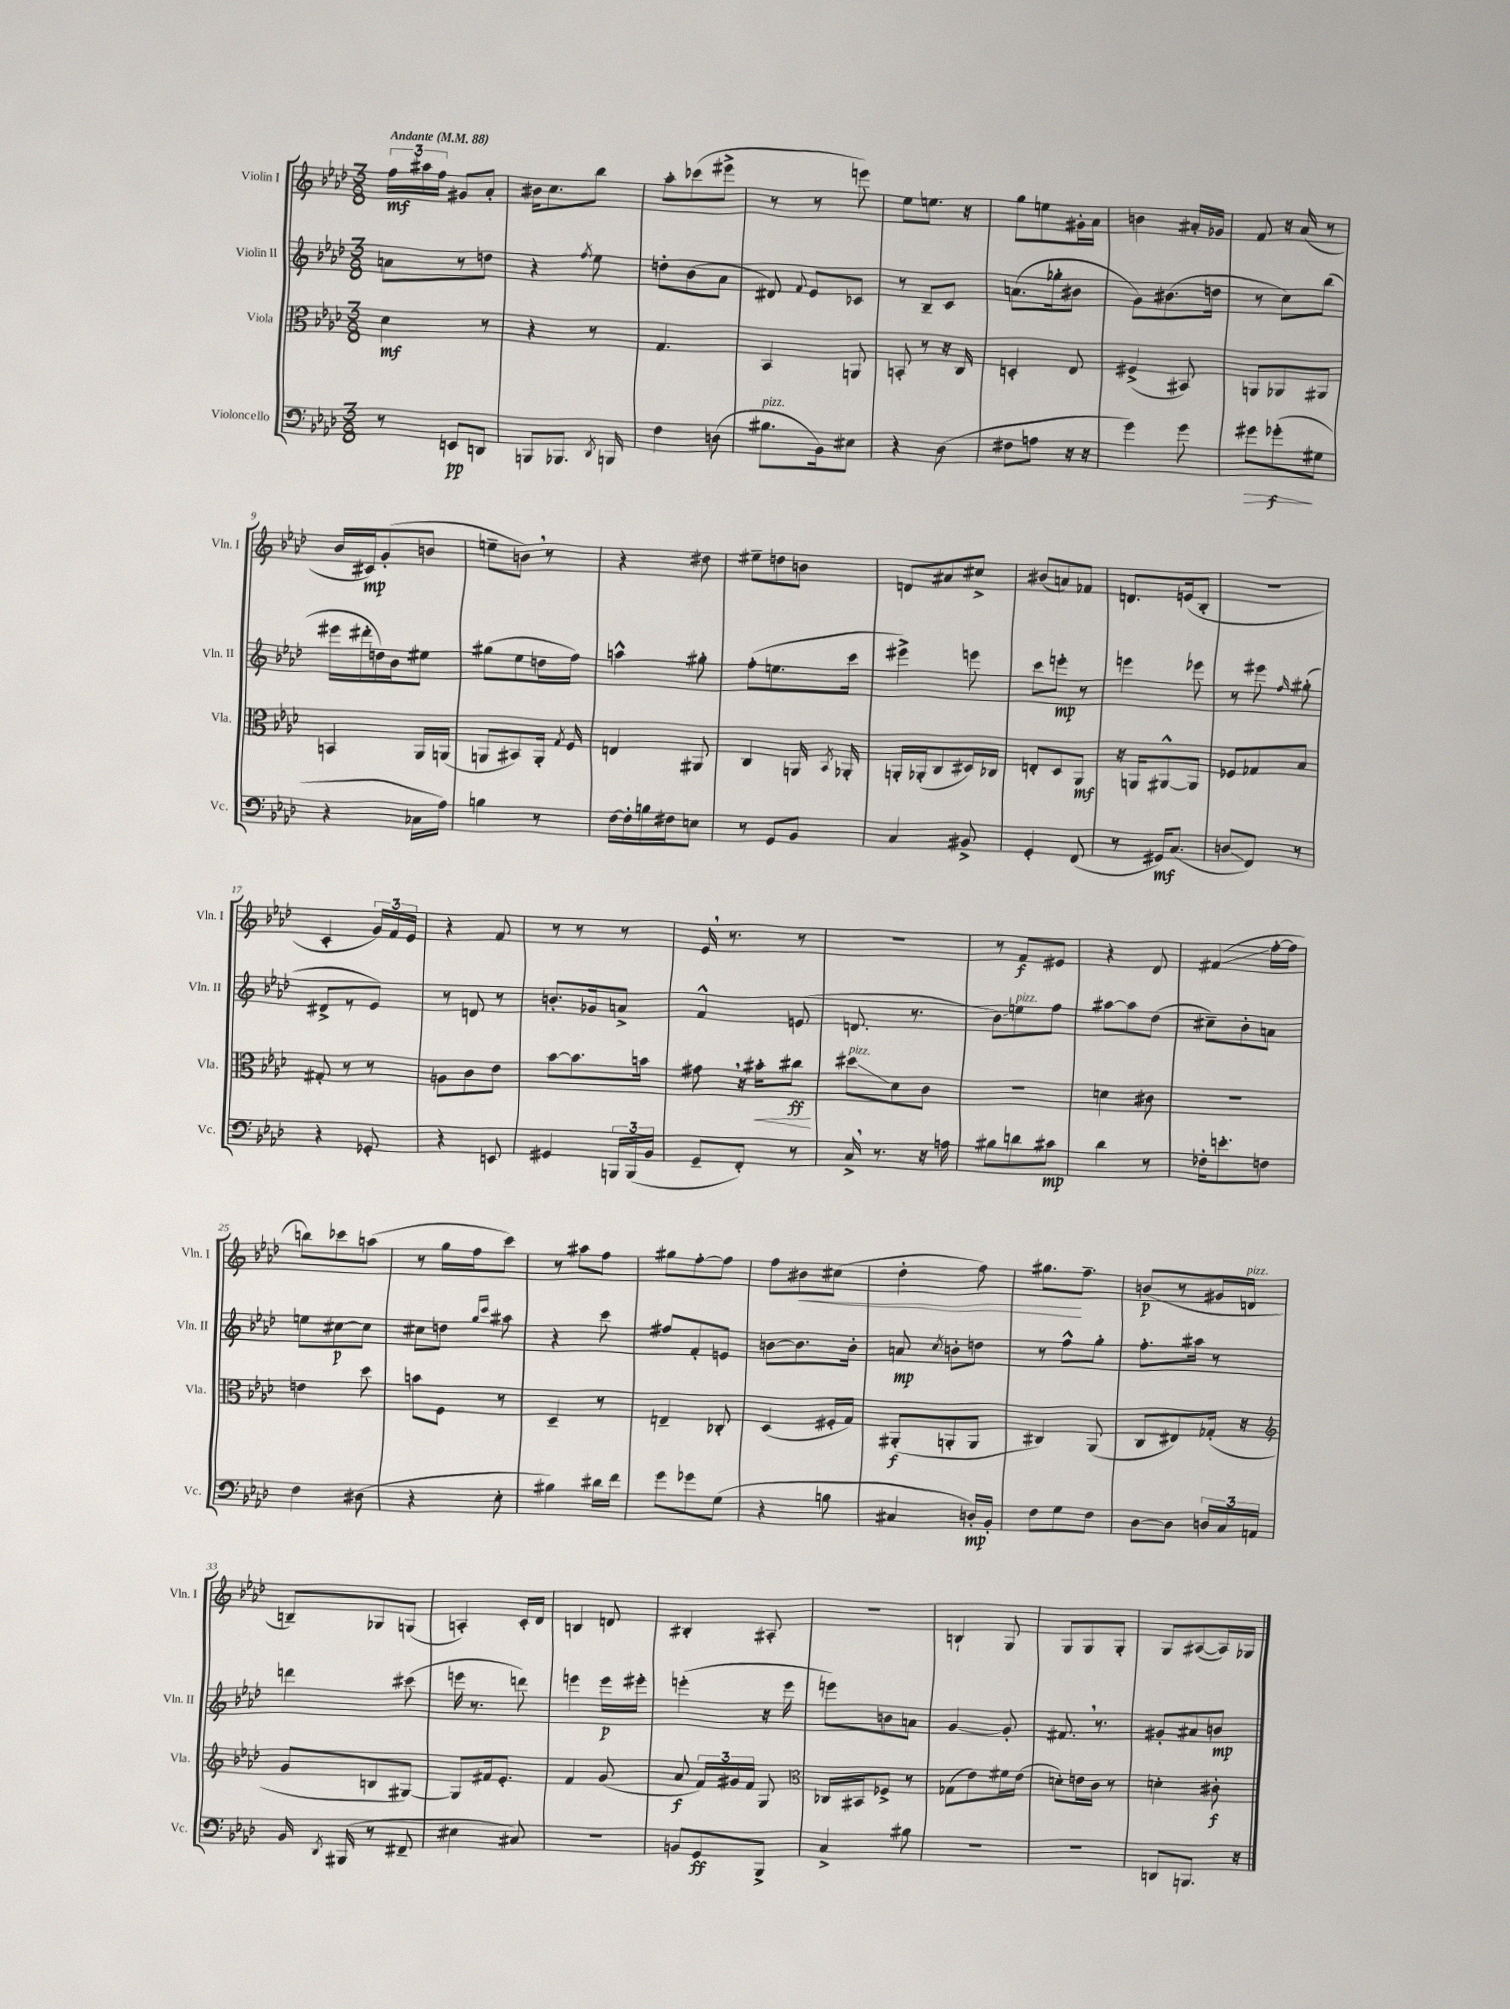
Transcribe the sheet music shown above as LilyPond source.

<<
\new StaffGroup <<
\new Staff = "s0" \with { instrumentName = "Violin I" shortInstrumentName = "Vln. I" } {
    \clef treble \key aes \major \numericTimeSignature \time 3/8 \tempo "Andante" 4 = 88
    \autoBeamOff \tuplet 3/2 { f''16[\mf ais''16 f''16] } gis'8[ aes'8]-. |
    bis'16[ c''8. bes''8] |
    aes''8[-. ces'''8( eis'''8]-> |
    r8 r8 e'''8) |
    ees''8[ e''8.] r16 |
    g''8[ e''8 gis'16-. aes'16] |
    b'4 ais'16[-. ges'16] |
    f'8 r16 aes'16( r8 |
    bes'16[ cis'16\mp) g'8-.( b'8] |
    e''8[-- b'8]) \breathe r8 |
    r4 dis''8 |
    eis''8[-- d''8 b'8] |
    d'8[ ais'8 cis''8]-> |
    bis'8[( a'8) fes'8] |
    d'8.[ e'16( bes8]-. |
    r4. |
    c'4-. \tuplet 3/2 { g'16[) f'16 ees'16] } |
    r4 f'8 |
    r8 r8 r8 |
    ees'16 \breathe r8. r8 |
    R4. |
    r8 f'8[\f eis'8] |
    r4 des'8 |
    fis'4\glissando( f''16[~-. f''16] |
    b''8[) ces'''8 a''8]( |
    r8 g''16[ f''16 c'''8]) |
    r8 ais''8[ f''8] |
    gis''8[ f''8~-. f''8] |
    f''8[ bis'8\< cis''8]( |
    des''4-. f''8) |
    gis''8.[\! f''8.]-- |
    b'8[\p( r8 gis'16 d'16]^\markup { \italic "pizz." } |
    b8[--) ges8 g8]( |
    a4-.) c'16[-. des'16] |
    b4 d'8 |
    bis4-. ais8-. |
    R4. |
    b4-! g8 |
    g8[ g8 g8]-. |
    g8[ ais8~( ais16) ges16] \bar "|." |
}
\new Staff = "s1" \with { instrumentName = "Violin II" shortInstrumentName = "Vln. II" } {
    \clef treble \key aes \major \numericTimeSignature \time 3/8
    \autoBeamOff a'8[ r8 d''8] |
    r4 \acciaccatura { f''8 } ees''8 |
    d''8[-. bes'8( aes'8] |
    dis'8) \appoggiatura { f'8 } ees'8[ ces'8] |
    r8 bes8[-- c'8] |
    a'8.[( ges''16-. bis'8] |
    g'8[) bis'8.( d''16] |
    r8 c''8[) bes''8]( |
    eis'''16[ dis'''16-. d''16) bes'16 eis''8] |
    gis''8[( ees''8 d''16 f''16]) |
    a''4-^ gis''8-. |
    f''8[-.( e''8. c'''16] |
    eis'''4->) e'''8 |
    c'''8[ e'''8]-.\mp r8 |
    e'''4 ees'''8 |
    r8 eis'''8 \grace { f''16 } gis''8-.( |
    dis'8[-> r8 ees'8]) |
    r8 d'8 r8 |
    b'8.[-. ges'16 a'8]-> |
    f'4-^ e'8( |
    d'8. r8. |
    bes'8[\glissando) e''8^\markup { \italic "pizz." } f''8] |
    ais''8[~ ais''8 des''8]( |
    cis''8[--) bes'8-. a'8] |
    e''8[ cis''8~\p cis''8] |
    cis''8[ d''8] \grace { g''16[ c'''16] } ais''8 |
    r4 c'''8 |
    fis''8[ f'8-. e'8] |
    b'8[~ b'8. b'16]-. |
    a'8\mp \acciaccatura { c''8 } b'8[-. d''8] |
    r8 f''8[-^ g''8]-. |
    f''8.[-. ais''16] r8 |
    d'''4 cis'''8( |
    e'''16 r8. d'''8) |
    e'''4 e'''16[\p eis'''16]-. |
    e'''4-.( r16 e'''16 |
    e'''8[) b'8 a'8] |
    g'4~ g'8-. |
    fis'8. \breathe r8. |
    gis'8[-. ais'8 b'8]\mp \bar "|." |
}
\new Staff = "s2" \with { instrumentName = "Viola" shortInstrumentName = "Vla." } {
    \clef alto \key aes \major \numericTimeSignature \time 3/8
    \autoBeamOff des'4\mf r8 |
    r4 r8 |
    g4. |
    bes,4 a,8 |
    b,8-. r8 r16 c16 |
    d4-. ees8 |
    fis4->( bis,8) |
    a,8[ aes,8 ais,8] |
    b,4 aes,16[ a,16]( |
    a,8[ bis,8) a,16]-. \acciaccatura { g8 } f16 |
    e4 ais,8 |
    c4 a,16 \acciaccatura { bes,8 } aes,16-. |
    a,16[-. aes,16-.( c8 dis16) ces16] |
    e8[-. des8 aes,8]\mf |
    r16 a,16[ ais,8~-^ ais,8] |
    fes8[ ges8 bes8] |
    gis8-. r8 r8 |
    a8[ c'8 ees'8] |
    bes'8[~ bes'8. b'16] |
    gis'8 \breathe r16 bis'16[-.\< cis''8]\ff\! |
    dis''8[\glissando^\markup { \italic "pizz." } des'8 c'8] |
    R4. |
    d'4 cis'8 |
    R4. |
    e'4 des''8 |
    b'8[ f8] r8 |
    des4-- r8 |
    e4-- ces8-. |
    des4( fis16[-. g16]) |
    ais,8[-.\f( a,8-. a,8] |
    cis4) aes,8( |
    c8[ eis8) ges16]-.( r16 |
    \clef treble g'8[ b8 gis8]~) |
    gis8[ fis'16 ees'8.]-. |
    f'4 g'8( |
    aes'8\f \tuplet 3/2 { f'16[) gis'16 f'16] } g8 |
    \clef alto ces16[ bis,16 fes8]-> r8 |
    ges8[( ees'8) fis'16 ees'16]( |
    d'8[-.) e'16 c'16] r8 |
    d'4-. cis'8-.\f \bar "|." |
}
\new Staff = "s3" \with { instrumentName = "Violoncello" shortInstrumentName = "Vc." } {
    \clef bass \key aes \major \numericTimeSignature \time 3/8
    \autoBeamOff r8 e,8[\pp d,8] |
    b,,8[ bes,,8.] \acciaccatura { des,8 } b,,16 |
    f4 d8( |
    bis8.[^\markup { \italic "pizz." } bes,16) eis8] |
    r4 des8( |
    fis8[ a8] r16 r16 |
    g'4) g'8 |
    gis'8[\> ges'8-.\f\!( gis8] |
    r4 ces16[ aes16]) |
    b4 r8 |
    f16[~ f16-. b16 fis16 e8] |
    r8 g,8[ bes,8] |
    c4 bis,8-> |
    g,4-. f,8( |
    r8 gis,16[\mf) c8.]( |
    d8[\glissando f,8]) r8 |
    r4 ges,8-. |
    r4 e,8 |
    gis,4 \tuplet 3/2 { b,,16[ b,,16( bes,16] } |
    g,8[-- f,8]-.) r8 |
    c16-> \breathe r8. r16 a16 |
    bis8[ d'8 cis'8]\mp |
    des'4 r8 |
    fes16[-. e'8.-. f8] |
    f4 dis8( |
    r4 ees8-. |
    bis4) dis'16[ f'16] |
    g'8[ ges'8 g8]( |
    r4 b8 |
    cis4 d16[-.\mp) bes,16]-. |
    f8[ g8 f8] |
    des8[~ des8] \tuplet 3/2 { d16[ c16 a,16] } |
    bes,16 \acciaccatura { des,8 } bis,,16( r8 fis,8-- |
    eis4 cis8) |
    R4. |
    b,8[ g,8\ff bes,,8]-> |
    c4-> bis8 |
    R4. |
    R4. |
    d,8[ b,,8.] r16 \bar "|." |
}
>>
>>
